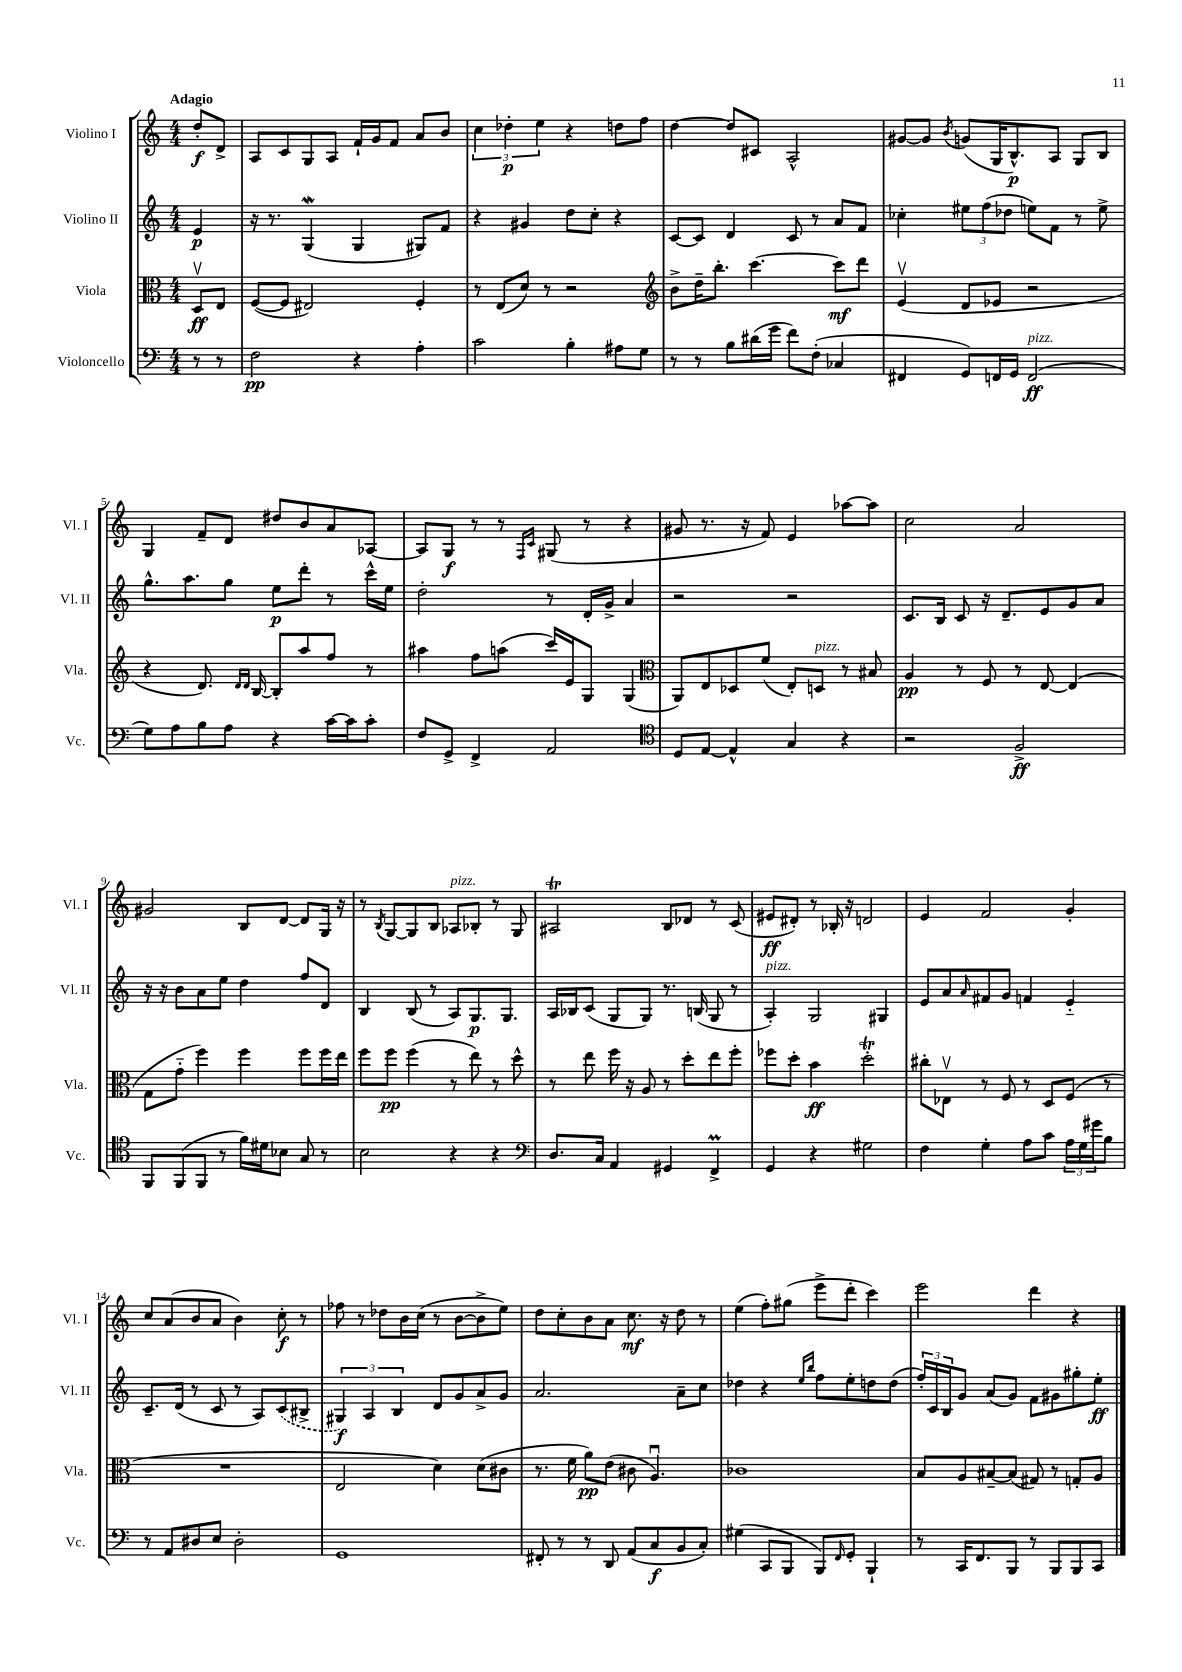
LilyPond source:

<<
\new StaffGroup <<
\new Staff = "s0" \with { instrumentName = "Violino I" shortInstrumentName = "Vl. I" } {
    \clef treble \key c \major \numericTimeSignature \time 4/4 \partial 4 \tempo "Adagio"
    d''8-.\f d'8-> |
    a8 c'8 g8 a8 f'16-! g'16 f'8 a'8 b'8 |
    \tuplet 3/2 { c''4 des''4-.\p e''4 } r4 d''8 f''8 |
    d''4~ d''8 cis'8 a2-^ |
    gis'8~ gis'8 \acciaccatura { b'8 } g'8( g16 b8.-^\p) a8 g8 b8 |
    g4 f'8-- d'8 dis''8 b'8 a'8 aes8~ |
    aes8 g8\f r8 r8 \grace { f16 c'16 } gis8( r8 r4 |
    gis'8 r8. r16 f'8) e'4 aes''8~ aes''8 |
    c''2 a'2 |
    gis'2 b8 d'8~ d'8 g16 r16 |
    r8 \acciaccatura { b8 } g8~ g8 b8 aes8^\markup { \italic "pizz." } bes8-. r8 g8 |
    ais2\trill b8 des'8 r8 c'8( |
    eis'8\ff dis'8-.) r8 bes16-. r16 d'2 |
    e'4 f'2 g'4-. |
    c''8 a'8( b'8 a'8 b'4) c''8-.\f r8 |
    fes''8 r8 des''8 b'16 c''16( r8 b'8~ b'8-> e''8) |
    d''8 c''8-. b'8 a'8 c''8.\mf r16 d''8 r8 |
    e''4( f''8-.) gis''8( e'''8-> d'''8-. c'''4) |
    e'''2 d'''4 r4 \bar "|." |
}
\new Staff = "s1" \with { instrumentName = "Violino II" shortInstrumentName = "Vl. II" } {
    \clef treble \key c \major \numericTimeSignature \time 4/4 \partial 4
    e'4\p |
    r16 r8. g4\mordent( g4 gis8) f'8 |
    r4 gis'4 d''8 c''8-. r4 |
    c'8~ c'8 d'4 c'8 r8 a'8 f'8 |
    ces''4-. \tuplet 3/2 { eis''8 f''8( des''8 } e''8) f'8 r8 e''8-> |
    g''8.-^ a''8. g''8 e''8\p d'''8-. r8 c'''16-^ e''16 |
    d''2-. r8 d'16-. g'16-> a'4 |
    r2 r2 |
    c'8. b16 c'8 r16 d'8.-- e'8 g'8 a'8 |
    r16 r16 b'8 a'8 e''8 d''4 f''8 d'8 |
    b4 b8( r8 a8) g8.\p g8. |
    a16 bes16 c'8( g8 g8) r8. b16( g8 r8 |
    a4-.^\markup { \italic "pizz." }) g2 gis4 |
    e'8 a'8 \grace { a'16 } fis'8 g'8 f'4 e'4-_ |
    c'8.-- d'16( r8 c'8 r8 a8) \once \slurDashed c'8( bis8-> |
    \tuplet 3/2 { gis4\f) a4 b4 } d'8 g'8 a'8-> g'8 |
    a'2. a'8-- c''8 |
    des''4 r4 \grace { e''16 b''16 } f''8 e''8-. d''8 d''8( |
    \tuplet 3/2 { f''16-.) c'16 b16 } g'8 a'8( g'8) f'8 gis'8 gis''8-. e''8-.\ff \bar "|." |
}
\new Staff = "s2" \with { instrumentName = "Viola" shortInstrumentName = "Vla." } {
    \clef alto \key c \major \numericTimeSignature \time 4/4 \partial 4
    d8\upbow\ff e8 |
    f8~( f8 eis2) f4-. |
    r8 e8( d'8) r8 r2 |
    \clef treble b'8-> d''16-- b''8.-. c'''4.~ c'''8\mf d'''8 |
    e'4\upbow( d'8 ees'8 r2 |
    r4 d'8.) \grace { d'16 d'16 } b16~ b8-. a''8 f''8 r8 |
    ais''4 f''8 a''8( c'''16) e'16 g8 g4( |
    \clef alto a,8) e8 des8 f'8( e8-.) d8^\markup { \italic "pizz." } r8 bis8 |
    a4\pp r8 f8 r8 e8~ e4( |
    g8 g'8-_ f''4) f''4 f''8 f''16 e''16 |
    f''8 f''8\pp f''4( r8 e''8) r8 d''8-^ |
    r8 e''8 f''16 r16 a8 r8 d''8-. e''8 f''8-. |
    fes''8 d''8-. b'4\ff d''2-.\trill |
    cis''8-. ees8\upbow r8 f8 r8 d8 f8( r8 |
    R1 |
    e2 d'4) d'8( cis'8 |
    r8. f'16 a'8\pp) e'8( cis'8 a4.\downbow) |
    ces'1 |
    b8 a8 bis8~-- bis8( gis8) r8 g8-. a8 \bar "|." |
}
\new Staff = "s3" \with { instrumentName = "Violoncello" shortInstrumentName = "Vc." } {
    \clef bass \key c \major \numericTimeSignature \time 4/4 \partial 4
    r8 r8 |
    f2\pp r4 a4-. |
    c'2 b4-. ais8 g8 |
    r8 r8 b8 dis'16( g'16 f'8) f8-.( ces4 |
    fis,4 g,8) f,16 g,16 f,2\ff^\markup { \italic "pizz." }( |
    g8) a8 b8 a8 r4 c'16~ c'16 c'8-. |
    f8 g,8-> f,4-> a,2 |
    \clef tenor d8 e8~ e4-^ g4 r4 |
    r2 f2->\ff |
    f,8 f,8( f,8 r8 f'16) dis'16 bes8 g8 r8 |
    b2 r4 r4 |
    \clef bass d8. c16 a,4 gis,4 f,4->\prall |
    g,4 r4 gis2 |
    f4 g4-. a8 c'8 \tuplet 3/2 { a16 g16 gis'16 } b8 |
    r8 a,8 dis8 e8 dis2-. |
    g,1 |
    fis,8-. r8 r8 d,8 a,8( c8\f b,8 c8-.) |
    gis4( c,8 b,,8 b,,8) \grace { f,16 } g,8-. b,,4-! |
    r8 c,16 f,8. b,,8 r8 b,,8 b,,8 c,8 \bar "|." |
}
>>
>>
